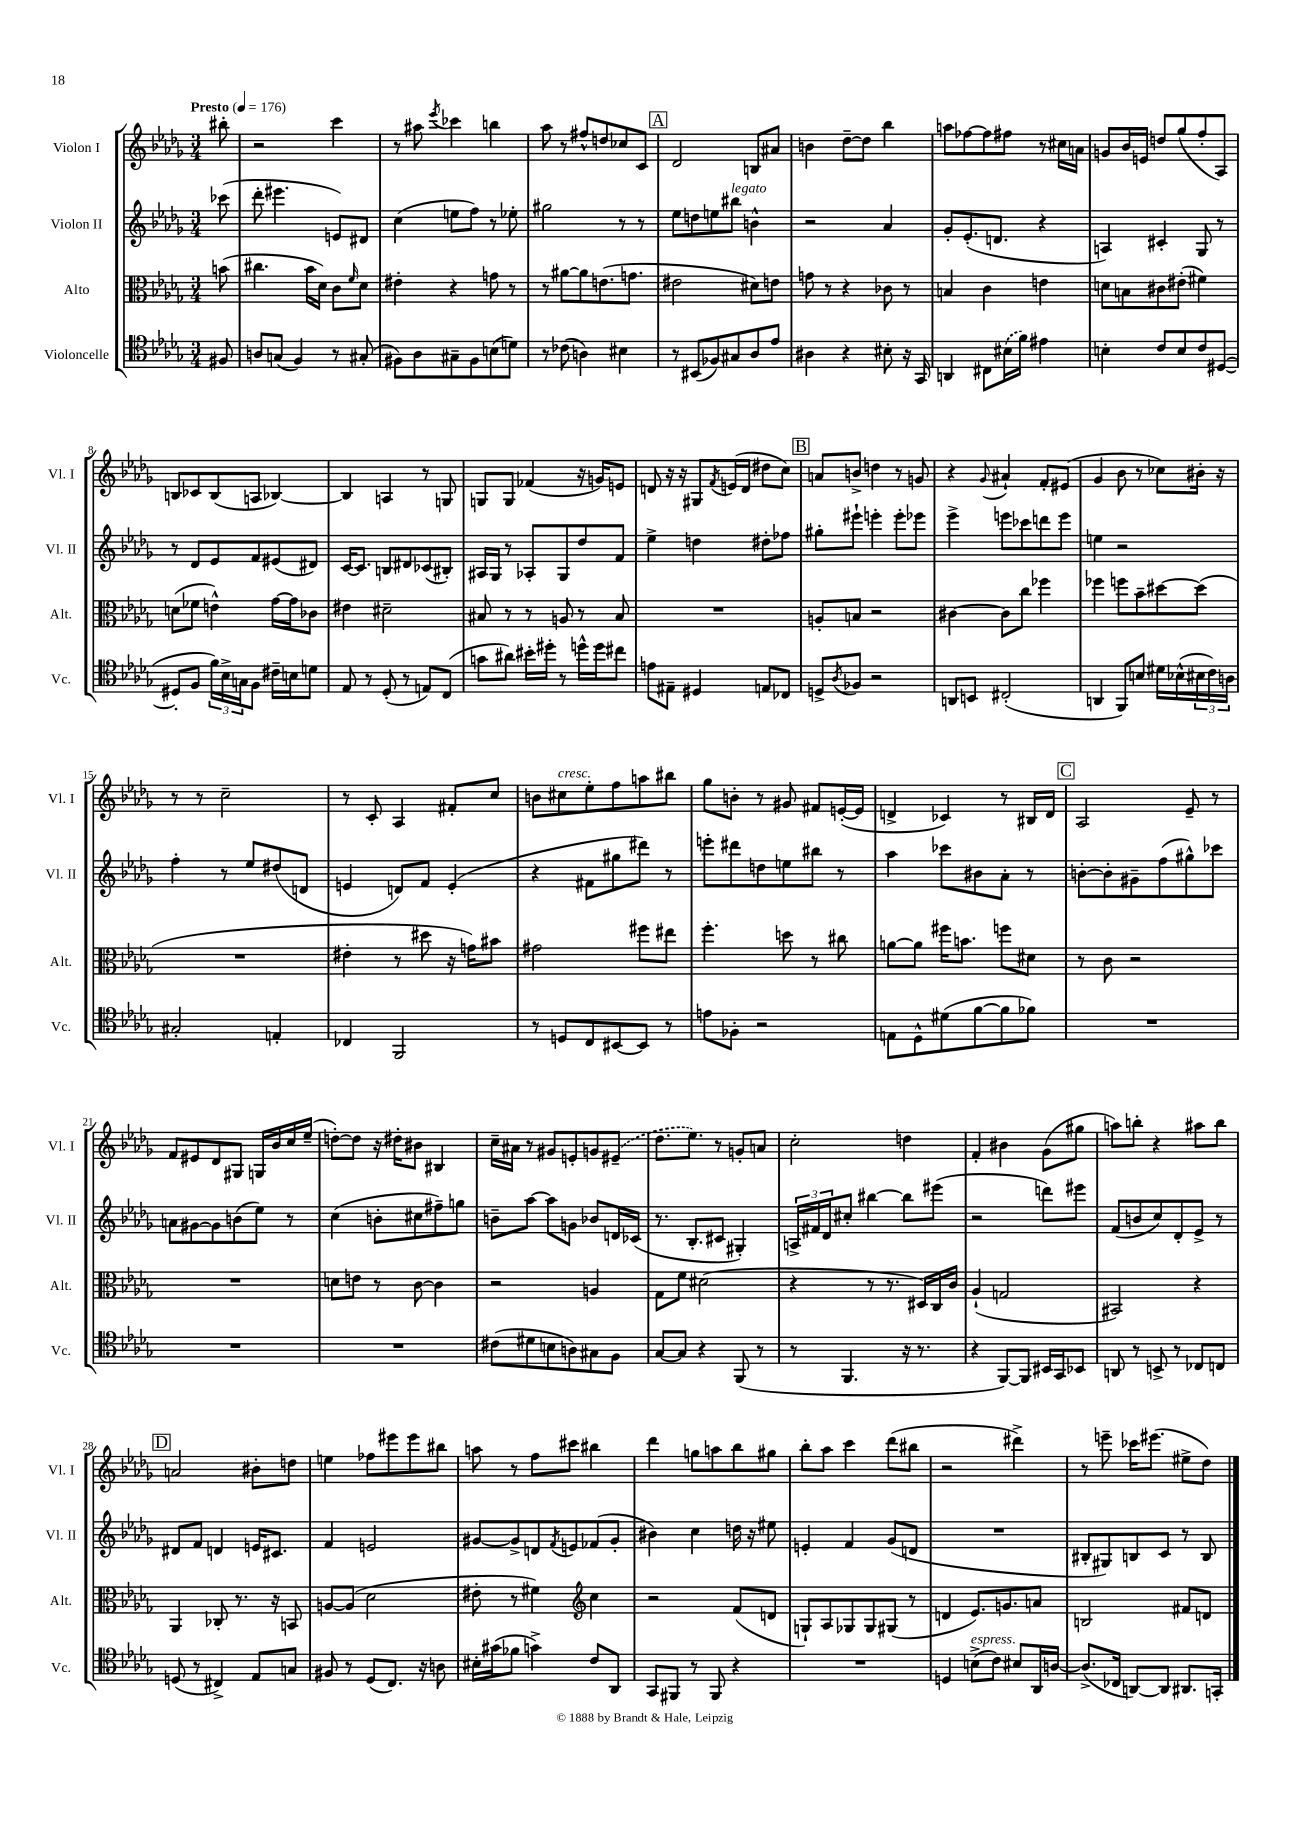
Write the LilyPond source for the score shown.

<<
\new StaffGroup <<
\new Staff = "s0" \with { instrumentName = "Violon I" shortInstrumentName = "Vl. I" } {
    \clef treble \key des \major \numericTimeSignature \time 3/4 \partial 8 \tempo "Presto" 4 = 176
    bis''8-. |
    r2 c'''4 |
    r8 ais''8 \acciaccatura { ees'''8 } ces'''4 b''4 |
    aes''8 r8 fis''8-^ d''8 ces''8 c'8 |
    \mark \markup { \box "A" } des'2 b8 ais'8 |
    b'4 des''8~-- des''8 bes''4 |
    a''8 fes''8~ fes''8 fis''8 r8 cis''16 a'16 |
    g'8 bes'16 e'16 d''8 ges''8( f''8-. aes8) |
    b8 ces'8 b8( a8 bes4~) |
    bes4 a4 r8 g8 |
    g8 g8 fes'4( r16 g'16) e'8 |
    d'8 r16 r16 gis8 \acciaccatura { f'8 } e'16( d'16 dis''8 c''8) |
    \mark \markup { \box "B" } a'8 b'8-> d''4 r8 g'8 |
    r4 \appoggiatura { ges'8 } ais'4-! f'8-. eis'8( |
    ges'4 bes'8 r8 ces''8) bis'16-. r16 |
    r8 r8 c''2-- |
    r8 c'8-. aes4 fis'8-. c''8 |
    b'8 cis''8^\markup { \italic "cresc." } ees''8-. f''8 a''8 bis''8 |
    ges''8 b'8-. r8 gis'8 fis'8 e'16~-.( e'16 |
    d'4-> ces'4) r8 bis16 d'16 |
    \mark \markup { \box "C" } aes2 ees'8-- r8 |
    f'8 eis'8 des'8 gis8 g16 bes'16 c''16 ees''16--( |
    d''8~-.) d''8 r16 dis''16-. bis'8 bis4 |
    c''16-- ais'16 r8 gis'8 e'8-. g'8 \once \slurDashed eis'8--( |
    des''8. ees''8.) r8 g'8-. a'8 |
    c''2-. d''4 |
    f'4-. bis'4 ges'8( gis''8 |
    a''8) b''8-. r4 ais''8 b''8 |
    \mark \markup { \box "D" } a'2 bis'8-. d''8 |
    e''4 fes''8 eis'''8 eis'''8 bis''8 |
    a''8 r8 f''8 cis'''8 bis''4 |
    des'''4 g''8 a''8 bes''8 gis''8 |
    bes''8-. aes''8 c'''4 des'''8( bis''8 |
    r2 dis'''4->) |
    r8 e'''8-- ces'''16 eis'''8.( eis''8-> des''8) \bar "|." |
}
\new Staff = "s1" \with { instrumentName = "Violon II" shortInstrumentName = "Vl. II" } {
    \clef treble \key des \major \numericTimeSignature \time 3/4 \partial 8
    ces'''8( |
    des'''8-. eis'''4. e'8) dis'8 |
    c''4( e''8 f''8) r8 ees''8-. |
    gis''2 r8 r8 |
    \mark \markup { \box "A" } ees''8 d''8 e''8 bis''8^\markup { \italic "legato" } b'4-^ |
    r2 aes'4 |
    ges'8-. ees'8.-.( d'8. r4 |
    a4) cis'4-. ges8 r8 |
    r8 des'8 ees'8 f'8 eis'8( dis'8) |
    c'16~ c'8. b8 dis'8 ces'8( bis8-.) |
    ais16 ges16 r8 aes8-. ges8 des''8 f'8 |
    ees''4-> d''4 dis''8-. fes''8 |
    \mark \markup { \box "B" } gis''8-. eis'''8-! e'''4-. e'''8-. ees'''8 |
    ees'''4-> e'''8 ces'''8 d'''8 e'''8 |
    e''4 r2 |
    f''4-. r8 ees''8 dis''8( d'8 |
    e'4 d'8) f'8 e'4-.( |
    r4 fis'8 gis''8 dis'''8) r8 |
    e'''8-. dis'''8 d''8 e''8 bis''8 r8 |
    aes''4 ces'''8 bis'8 aes'8-. r8 |
    \mark \markup { \box "C" } b'8~-. b'8-. gis'8-- f''8( gis''8-^) ces'''8 |
    a'8 gis'8~ gis'8 b'8( ees''8) r8 |
    c''4( b'8-. cis''8 fis''8--) g''8 |
    b'8-- aes''8~ aes''8 g'8 bes'8 d'16 ces'16( |
    r8. bes8.-. cis'8 gis4-.) |
    \tuplet 3/2 { a16-> fis'16 des'16 } cis''8-. bis''4~ bis''8 eis'''8( |
    r2 d'''8) eis'''8 |
    f'8( b'8 c''8) des'8-. ees'8-> r8 |
    \mark \markup { \box "D" } dis'8 f'8 d'4 e'16 cis'8. |
    f'4 e'2 |
    gis'8~ gis'8-> d'8 \acciaccatura { f'8 } e'8 fes'8( gis'8-. |
    bis'4) c''4 d''16 r16 eis''8 |
    e'4-. f'4 ges'8( d'8 |
    R2. |
    bis8-. gis8) b8 c'8 r8 b8 \bar "|." |
}
\new Staff = "s2" \with { instrumentName = "Alto" shortInstrumentName = "Alt." } {
    \clef alto \key des \major \numericTimeSignature \time 3/4 \partial 8
    b'8( |
    cis''4. bes'16 des'16) c'8 \grace { f'16 } des'8 |
    eis'4-. r4 g'8 r8 |
    r8 ais'8~ ais'8 e'8.( g'8. |
    \mark \markup { \box "A" } eis'2 dis'8) e'8 |
    g'8 r8 r4 ces'8 r8 |
    b4 c'4 e'4 |
    d'8 b8 cis'8 eis'8-.( fis'4) |
    d'8( fes'8 e'4-^) ges'16~ ges'16 ces'8 |
    eis'4 dis'2-- |
    bis8 r8 r8 a8 r8 bis8 |
    R2. |
    \mark \markup { \box "B" } a8-. b8 r2 |
    cis'4~ cis'8 c''8 fes''4 |
    fes''4 f''8 bes'8-- dis''8~ dis''8( |
    R2. |
    eis'4-. r8 dis''8 r16 g'16) bis'8 |
    gis'2 fis''8 eis''8 |
    f''4.-. d''8 r8 cis''8 |
    a'8~ a'8 fis''16 b'8. f''8 dis'8 |
    \mark \markup { \box "C" } r8 c'8 r2 |
    R2. |
    d'8 e'8 r8 c'8~ c'4 |
    r2 a4 |
    ges8 f'8 dis'2( |
    r4 r8 r8. dis16) c16 c'16 |
    aes4-!( g2 |
    bis,2) r4 |
    \mark \markup { \box "D" } aes,4 ces8-. r8. r16 b,8 |
    a8~ a8( des'2 |
    eis'8-. r8 fis'4) \clef treble c''4 |
    r2 f'8( d'8 |
    g8-!) aes8 ges8 ges8 gis8( r8 |
    d'4 ees'8.) g'8. a'8 |
    b2 fis'8 d'8 \bar "|." |
}
\new Staff = "s3" \with { instrumentName = "Violoncelle" shortInstrumentName = "Vc." } {
    \clef tenor \key des \major \numericTimeSignature \time 3/4 \partial 8
    fis8 |
    a8 g8( f4) r8 gis8-.( |
    fis8) aes8 gis8-- fis8 b8( d'8) |
    r8 ces'8( a4) bis4 |
    \mark \markup { \box "A" } r8 bis,8( fes8) gis8 aes8 ees'8 |
    ais4 r4 bis8-. r16 ges,16 |
    a,4 cis8 \once \slurDashed bis16( f'16) eis'4 |
    b4-. c'8 b8 c'8 dis8~( |
    dis8-. f8 \tuplet 3/2 { f'16) bes16-> g16 } f8 cis'16-- b16 d'8 |
    ees8 r8 des8-.( r8 e8) c8( |
    g'8 ais'8) bis'16-. dis''16-. r8 d''16-^ d''16 cis''8 |
    e'8 eis8-- dis4 e8 ces8 |
    \mark \markup { \box "B" } d8-> \acciaccatura { aes8 } fes8 r2 |
    a,8 b,8 cis2-.( |
    a,4 f,8) b8 dis'16 bes16-^( \tuplet 3/2 { bis16 c'16) a16 } |
    gis2-. e4-. |
    ces4 f,2 |
    r8 d8 c8 bis,8~ bis,8 r8 |
    e'8 fes8-. r2 |
    e8 des8-^ dis'8( f'8~ f'8 fes'8) |
    \mark \markup { \box "C" } R2. |
    R2. |
    R2. |
    cis'8( dis'8 b8 a8) gis8 f8 |
    ges8~ ges8 r4 f,8( r8 |
    r8 f,4. r16 r8. |
    r4 f,8~) f,8 bis,16 ges,16 bes,8 |
    a,8 r8 b,8-> r8 ces8 c8 |
    \mark \markup { \box "D" } d8( r8 cis4->) ees8 g8 |
    fis8 r8 des8( c8.) r16 a8 |
    bis16-. gis'16( fes'8 g'4->) c'8 aes,8 |
    ges,8 fis,8 r8 fis,8 r4 |
    R2. |
    d4 b8->^\markup { \italic "espress." }( c'8) bis8 aes,16 a16~ |
    a8.->( ces16 a,8~) a,8 ais,8. g,16-. \bar "|." |
}
>>
>>
